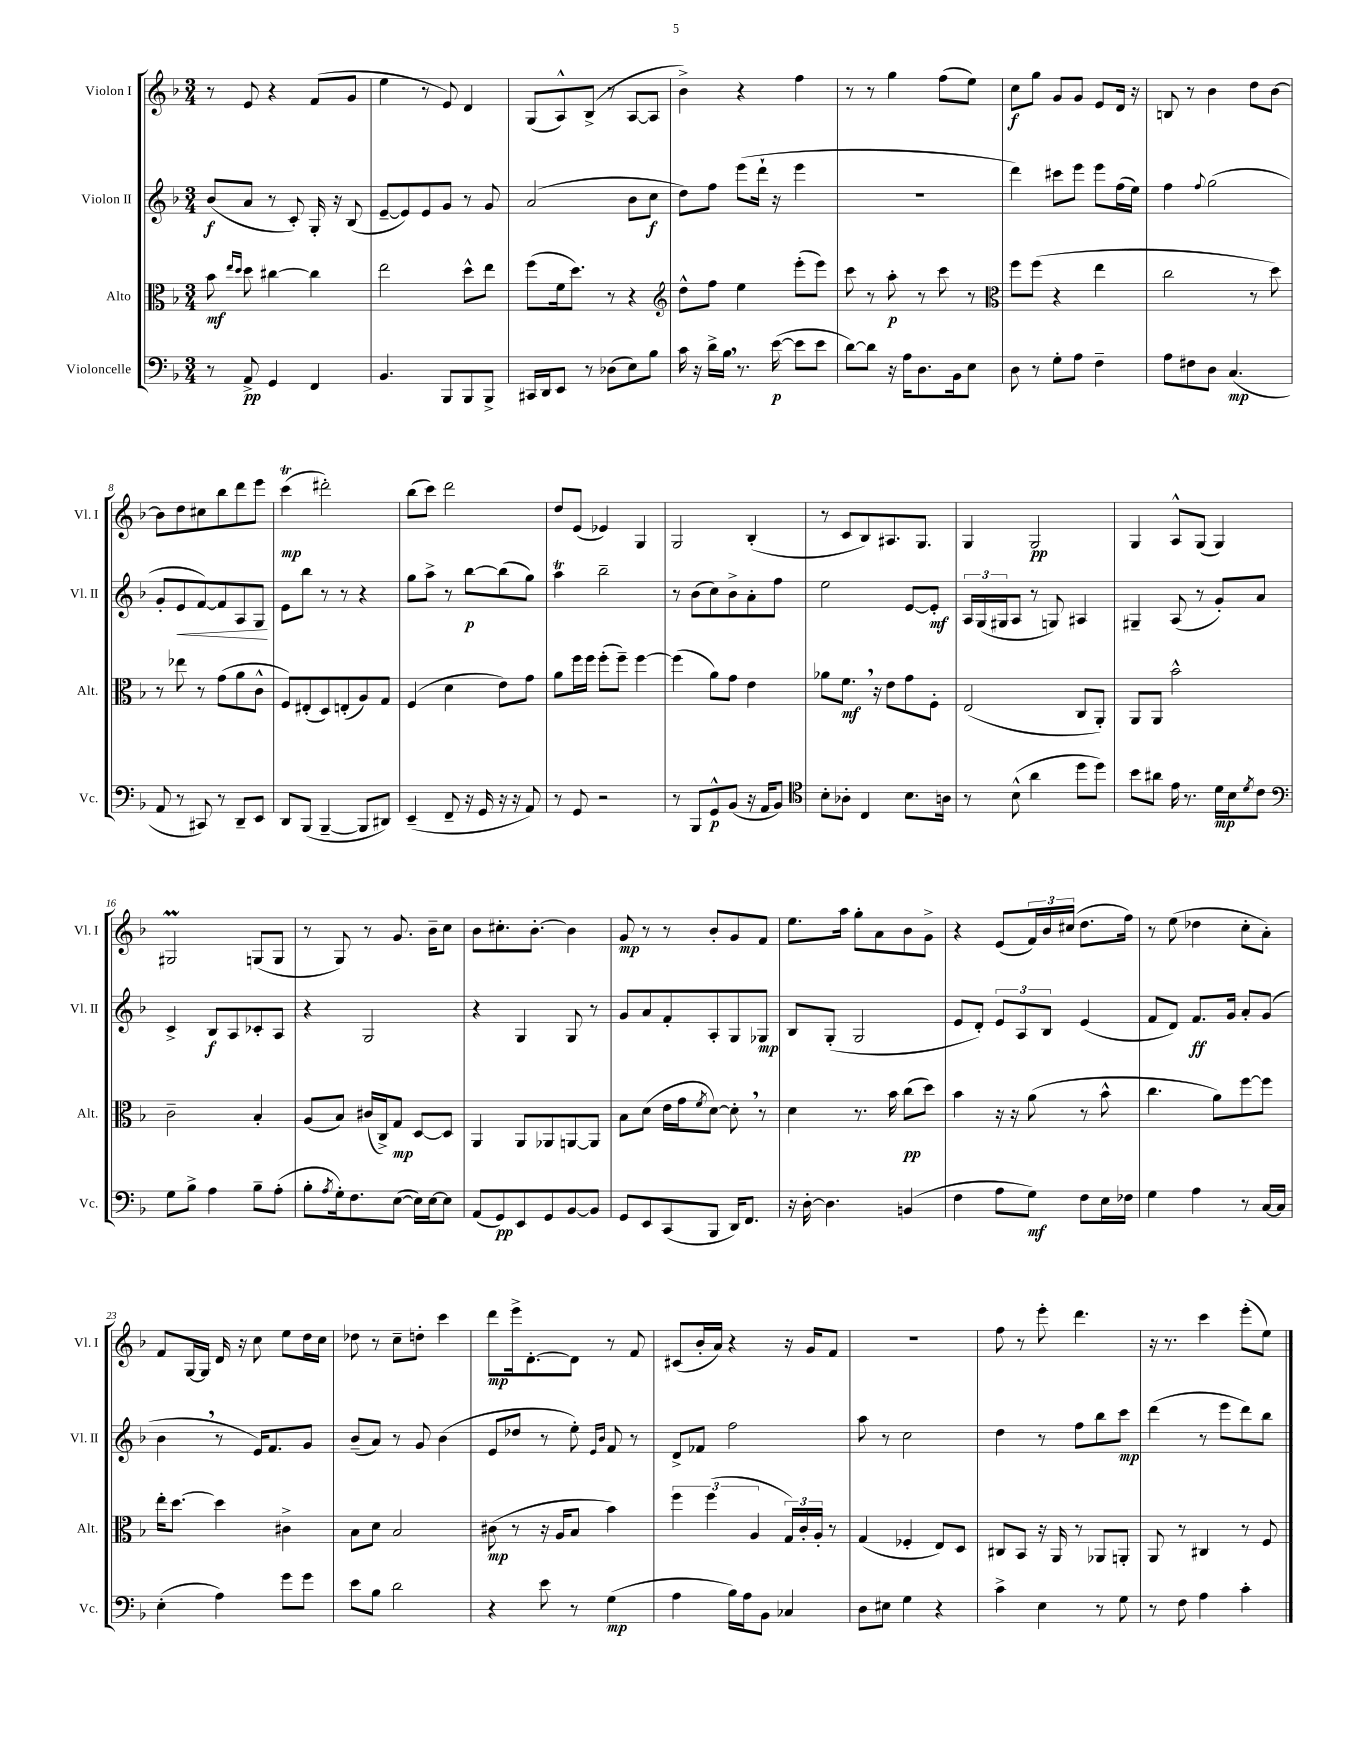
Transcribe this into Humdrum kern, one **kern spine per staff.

**kern	**dynam	**kern	**dynam	**kern	**dynam	**kern	**dynam
*part4	*part4	*part3	*part3	*part2	*part2	*part1	*part1
*staff4	*staff4	*staff3	*staff3	*staff2	*staff2	*staff1	*staff1
*I"Violoncelle	*	*I"Alto	*	*I"Violon II	*	*I"Violon I	*
*I'Vc.	*	*I'Alt.	*	*I'Vl. II	*	*I'Vl. I	*
*clefF4	*	*clefC3	*	*clefG2	*	*clefG2	*
*k[b-]	*	*k[b-]	*	*k[b-]	*	*k[b-]	*
*M3/4	*	*M3/4	*	*M3/4	*	*M3/4	*
=1	=1	=1	=1	=1	=1	=1	=1
8r	.	8b-\	mf	(8b-/L	f	8r	.
.	.	16qqee/LL	.	.	.	.	.
.	.	16qqdd/JJ	.	.	.	.	.
8AA^/	pp	8dd\	.	8a/J	.	8e/	.
4GG/	.	[4cc#X\	.	8r	.	4r	.
.	.	.	.	8c'/)	.	.	.
4FF/	.	4cc#\]	.	16G'/	.	(8f/L	.
.	.	.	.	16r	.	.	.
.	.	.	.	(8B-/	.	8g/J	.
=2	=2	=2	=2	=2	=2	=2	=2
4.BB-/	.	2ee\	.	[8e~/L	.	4ee\	.
.	.	.	.	8e/])	.	.	.
.	.	.	.	8e/	.	8r	.
8BBB-/L	.	.	.	8g/J	.	8e/)	.
8BBB-/	.	8dd^^\L	.	8r	.	4d/	.
8BBB-^/J	.	8ee\J	.	8g/	.	.	.
=3	=3	=3	=3	=3	=3	=3	=3
16CC#X/LL	.	(8ff\L	.	(2a/	.	(8G/L	.
16DD/J	.	.	.	.	.	.	.
8EE/J	.	16f\k	.	.	.	8A^^/)	.
.	.	8.dd\J)	.	.	.	.	.
8r	.	.	.	.	.	(8B-^/J	.
(8D-X\L	.	8r	.	.	.	8r	.
8E\)	.	4r	.	8b-\L	.	[8A/L	.
8B-\J	.	.	.	8cc\J	f	8A/J]	.
=4	=4	=4	=4	=4	=4	=4	=4
*	*	*clefG2	*	*	*	*	*
16c\	.	8dd^^\L	.	8dd\L)	.	4b-^\)	.
16r	.	.	.	.	.	.	.
16d^\LL	.	8ff\J	.	8ff\J	.	.	.
16B-,\JJ	.	.	.	.	.	.	.
8.r	.	4ee\	.	(8eee\L	.	4r	.
.	.	.	.	16ddd`\Jk	.	.	.
([16e\	p	.	.	16r	.	.	.
8e\L]	.	(8eee'\L	.	4eee\	.	4ff\	.
8e\J	.	8eee\J)	.	.	.	.	.
=5	=5	=5	=5	=5	=5	=5	=5
[8d\L)	.	8ccc\	.	2.r	.	8r	.
8d\J]	.	8r	.	.	.	8r	.
16r	.	8aa'\	p	.	.	4gg\	.
16A\KL	.	.	.	.	.	.	.
8.D\	.	8r	.	.	.	.	.
.	.	8ccc\	.	.	.	(8ff\L	.
16BB-\k	.	.	.	.	.	.	.
8E\J	.	8r	.	.	.	8ee\J)	.
=6	=6	=6	=6	=6	=6	=6	=6
*	*	*clefC3	*	*	*	*	*
8D\	.	8ff\L	.	4ddd\)	.	8cc\L	f
8r	.	(8ff\J	.	.	.	8gg\J	.
8G'\L	.	4r	.	8ccc#X\L	.	8g/L	.
8A\J	.	.	.	8eee\J	.	8g/J	.
4F~\	.	4ee\	.	8eee\L	.	8e/L	.
.	.	.	.	(16ff\L	.	16d/Jk	.
.	.	.	.	16ee\JJ)	.	16r	.
=7	=7	=7	=7	=7	=7	=7	=7
8A\L	.	2cc\	.	4ff\	.	8Bn/	.
8F#X\	.	.	.	.	.	8r	.
.	.	.	.	8qqff/	.	.	.
8D\J	.	.	.	(2gg\	.	4b-\	.
(4.C/	mp	.	.	.	.	.	.
.	.	8r	.	.	.	8dd\L	.
.	.	8dd\)	.	.	.	[8b-\J	.
!!LO:LB:g=z
=8	=8	=8	=8	=8	=8	=8	=8
8AA/	.	8r	.	8g'/L	.	8b-\L]	.
!	!	!	!	!	!LO:HP:b	!	!
8r	.	8ee-X\	.	8e/	<	8dd\	.
8CC#X/)	.	8r	.	[8f/)	.	8cc#X\	.
8r	.	(8g\L	.	8f/]	.	8bb-\	.
8DD~/L	.	8a\	.	8A/	.	8ddd\	.
8EE/J	.	8c^^\J	.	8G/J	.	8eee\J	.
.	.	.	.	.	[	.	.
=9	=9	=9	=9	=9	=9	=9	=9
8DD/L	.	8F/L)	.	8e\L	.	(4cccT\	mp
(8BBB-/J	.	(8E#X'/	.	8bb-\J	.	.	.
[4BBB-~/	.	8D/)	.	8r	.	2ddd#X'\)	.
.	.	(8En'/	.	8r	.	.	.
8BBB-/L]	.	8A/)	.	4r	.	.	.
8DD#X/J)	.	8G/J	.	.	.	.	.
=10	=10	=10	=10	=10	=10	=10	=10
(4EE~/	.	(4F/	.	8gg\L	.	(8bb-\L	.
.	.	.	.	8aa^\J	.	8ccc\J)	.
8FF~/	.	4d\	.	8r	.	2ddd\	.
16r	.	.	.	[8bb-\L	p	.	.
16GG/	.	.	.	.	.	.	.
16r	.	8e\L)	.	(8bb-\]	.	.	.
16r	.	.	.	.	.	.	.
8AA/)	.	8g\J	.	8gg\J)	.	.	.
=11	=11	=11	=11	=11	=11	=11	=11
8r	.	8a\L	.	4aat\	.	8dd/L	.
8GG/	.	16ff\L	.	.	.	(8e/J	.
.	.	16ff\JJ	.	.	.	.	.
2r	.	(8ff'\L	.	2bb-~\	.	4e-X/)	.
.	.	8ff~\J)	.	.	.	.	.
.	.	[4ff\	.	.	.	4G/	.
=12	=12	=12	=12	=12	=12	=12	=12
8r	.	(4ff\]	.	8r	.	2G/	.
8BBB-/L	.	.	.	(8b-\L	.	.	.
8GG^^/	p	8a\L)	.	8cc\)	.	.	.
(8BB-/J	.	8g\J	.	8b-^\	.	.	.
16r	.	4e\	.	8a'\	.	(4B-'/	.
16AA/KL	.	.	.	.	.	.	.
8BB-/J)	.	.	.	8ff\J	.	.	.
=13	=13	=13	=13	=13	=13	=13	=13
*clefC4	*	*	*	*	*	*	*
8B-'\L	.	8a-X\L	.	2ee\	.	8r	.
8A-X'\J	.	8.f,\J	mf	.	.	8c/L	.
4C/	.	.	.	.	.	8B-/)	.
.	.	16r	.	.	.	.	.
.	.	8e\L	.	.	.	8.A#X/	.
8.B-\L	.	8g\	.	[8e/L	.	.	.
.	.	.	.	.	.	8.G/J	.
.	.	8F'\J	.	8e'/J]	mf	.	.
16An\Jk	.	.	.	.	.	.	.
=14	=14	=14	=14	=14	=14	=14	=14
8r	.	(2E/	.	24A/LL	.	4G/	.
.	.	.	.	(24G/	.	.	.
.	.	.	.	24G#X/J	.	.	.
(8B-^^\	.	.	.	8A/J	.	.	.
4a\	.	.	.	8r	.	2G/	pp
.	.	.	.	8Gn/)	.	.	.
8dd\L	.	8C/L	.	4A#X/	.	.	.
8dd\J)	.	8AA'/J)	.	.	.	.	.
=15	=15	=15	=15	=15	=15	=15	=15
8b-\L	.	8AA/L	.	4G#X~/	.	4G/	.
8a#X\J	.	8AA/J	.	.	.	.	.
16e\	.	2b-^^\	.	(8A/	.	8A^^/L	.
8.r	.	.	.	.	.	.	.
.	.	.	.	8r	.	(8G/J	.
16d\LL	mp	.	.	8g'/L)	.	4G/)	.
16B-\J	.	.	.	.	.	.	.
8qd/	.	.	.	.	.	.	.
8c\J	.	.	.	8a/J	.	.	.
!!LO:LB:g=z
=16	=16	=16	=16	=16	=16	=16	=16
*clefF4	*	*	*	*	*	*	*
8G\L	.	2c~\	.	4c^/	.	2G#Xm/	.
8B-^\J	.	.	.	.	.	.	.
4A\	.	.	.	8B-/L	f	.	.
.	.	.	.	8A/	.	.	.
8B-~\L	.	4B-'/	.	8c-X'/	.	(8Gn/L	.
(8A'\J	.	.	.	8A/J	.	8G/J	.
=17	=17	=17	=17	=17	=17	=17	=17
8B-'\L	.	(8A/L	.	4r	.	8r	.
8qA/	.	.	.	.	.	.	.
16G'\k)	.	8B-/J)	.	.	.	8G/)	.
8.F\	.	.	.	.	.	.	.
.	.	(16c#X/LL	.	2G/	.	8r	.
.	.	16C^/J)	.	.	.	.	.
([8E\J	.	8G/J	mp	.	.	8.g/	.
16E\LL])	.	[8D/L	.	.	.	.	.
[16E\J	.	.	.	.	.	16b-~\KL	.
8E\J]	.	8D/J]	.	.	.	8cc\J	.
=18	=18	=18	=18	=18	=18	=18	=18
(8AA/L	.	4AA/	.	4r	.	8b-\L	.
8GG/)	pp	.	.	.	.	8.cc#X'\	.
8EE/	.	8AA/L	.	4G/	.	.	.
.	.	.	.	.	.	[8.b-'\J	.
8GG/	.	8AA-X/	.	.	.	.	.
[8BB-/	.	[8AAn/	.	8G/	.	4b-\]	.
8BB-/J]	.	8AA/J]	.	8r	.	.	.
=19	=19	=19	=19	=19	=19	=19	=19
8GG/L	.	8B-\L	.	8g/L	.	8g/	mp
8EE/	.	(8d\J	.	8a/	.	8r	.
(8CC/	.	16e\LL	.	8f'/	.	8r	.
.	.	16g\J	.	.	.	.	.
.	.	8qf/	.	.	.	.	.
8BBB-/J	.	[8d\J)	.	8A'/	.	8b-'/L	.
16DD/KL)	.	8d',\]	.	8G/	.	8g/	.
8.FF/J	.	.	.	.	.	.	.
.	.	8r	.	8G-X/J	mp	8f/J	.
=20	=20	=20	=20	=20	=20	=20	=20
16r	.	4d\	.	8B-/L	.	8.ee\L	.
[16D'\	.	.	.	.	.	.	.
4.D\]	.	.	.	(8G'/J	.	.	.
.	.	.	.	.	.	16aa\Jk	.
.	.	8.r	.	2G/	.	8gg'\L	.
.	.	.	.	.	.	8a\	.
.	.	16b-\	.	.	.	.	.
(4BBn/	.	(8cc\L	pp	.	.	8b-\	.
.	.	8dd\J)	.	.	.	8g^\J	.
=21	=21	=21	=21	=21	=21	=21	=21
4F\	.	4b-\	.	8e/L	.	4r	.
.	.	.	.	8d'/J)	.	.	.
8A\L	.	16r	.	12e/L	.	(8e/L	.
.	.	16r	.	.	.	.	.
.	.	.	.	12A/	.	.	.
8G\J)	mf	(8a\	.	.	.	24f/L)	.
.	.	.	.	12B-/J	.	24b-/	.
.	.	.	.	.	.	(24cc#X/JJ	.
8F\L	.	8r	.	(4e/	.	8.dd\L	.
16E\L	.	8b-^^\	.	.	.	.	.
16F-X\JJ	.	.	.	.	.	16ff\Jk)	.
=22	=22	=22	=22	=22	=22	=22	=22
4G\	.	4.cc\	.	8f/L	.	8r	.
.	.	.	.	8d/J)	.	(8ee\	.
4A\	.	.	.	8.f/L	ff	4dd-X\	.
.	.	8a\L)	.	.	.	.	.
.	.	.	.	16g/Jk	.	.	.
8r	.	[8ff\	.	8a'/L	.	8cc'\L	.
[16C/LL	.	8ff\J]	.	(8g/J	.	8a'\J)	.
16C/JJ]	.	.	.	.	.	.	.
!!LO:LB:g=z
=23	=23	=23	=23	=23	=23	=23	=23
(4E'\	.	16ee'\KL	.	4b-,\	.	8f/L	.
.	.	[8.dd\J	.	.	.	.	.
.	.	.	.	.	.	[16G/L	.
.	.	.	.	.	.	16G/JJ]	.
4A\)	.	4dd\]	.	8r	.	16d/	.
.	.	.	.	.	.	16r	.
.	.	.	.	16e/KL)	.	8cc\	.
.	.	.	.	8.f/	.	.	.
8g\L	.	4c#X^\	.	.	.	8ee\L	.
8g\J	.	.	.	8g/J	.	16dd\L	.
.	.	.	.	.	.	16cc\JJ	.
=24	=24	=24	=24	=24	=24	=24	=24
8e\L	.	8B-\L	.	(8b-~/L	.	8dd-X\	.
8B-\J	.	8d\J	.	8a/J)	.	8r	.
2d\	.	2B-/	.	8r	.	8cc~\L	.
.	.	.	.	8g/	.	8ddn'\J	.
.	.	.	.	(4b-\	.	4ccc\	.
=25	=25	=25	=25	=25	=25	=25	=25
4r	.	(8c#X\	mp	8e/L	.	8ddd\L	mp
.	.	8r	.	8dd-X/J	.	16eee^\k	.
.	.	.	.	.	.	[8.d'\	.
8e\	.	16r	.	8r	.	.	.
.	.	16A/KL	.	.	.	.	.
8r	.	8B-/J	.	8ee'\)	.	8d\J]	.
.	.	.	.	16qqe/LL	.	.	.
.	.	.	.	16qqb-/JJ	.	.	.
(4G\	mp	4b-\)	.	8f/	.	8r	.
.	.	.	.	8r	.	8f/	.
=26	=26	=26	=26	=26	=26	=26	=26
4A\	.	6ff\	.	8d^/L	.	(8c#X/L	.
.	.	.	.	8f-X/J	.	16b-'/L	.
.	.	(6ff\	.	.	.	.	.
.	.	.	.	.	.	16a/JJ)	.
16B-\LL)	.	.	.	2ff\	.	4r	.
16A\J	.	.	.	.	.	.	.
.	.	6A/	.	.	.	.	.
8BB-\J	.	.	.	.	.	.	.
4C-X/	.	24G/LL)	.	.	.	16r	.
.	.	24c'/	.	.	.	.	.
.	.	.	.	.	.	16g/KL	.
.	.	24A'/JJ	.	.	.	.	.
.	.	8r	.	.	.	8f/J	.
=27	=27	=27	=27	=27	=27	=27	=27
8D\L	.	(4G/	.	8aa\	.	2.r	.
8E#X\J	.	.	.	8r	.	.	.
4G\	.	4F-X'/	.	2cc\	.	.	.
4r	.	8E/L)	.	.	.	.	.
.	.	8D/J	.	.	.	.	.
=28	=28	=28	=28	=28	=28	=28	=28
4c^\	.	8C#X/L	.	4dd\	.	8ff\	.
.	.	8BB-/J	.	.	.	8r	.
4E\	.	16r	.	8r	.	8eee'\	.
.	.	16AA/	.	.	.	.	.
.	.	8r	.	8ff\L	.	4.ddd\	.
8r	.	8AA-X/L	.	8bb-\	.	.	.
8G\	.	8AAn'/J	.	8ccc\J	mp	.	.
=29	=29	=29	=29	=29	=29	=29	=29
8r	.	8AA/	.	(4ddd\	.	16r	.
.	.	.	.	.	.	8.r	.
8F\	.	8r	.	.	.	.	.
4A\	.	4C#X/	.	8r	.	4ccc\	.
.	.	.	.	8eee\L	.	.	.
4c'\	.	8r	.	8ddd\)	.	(8eee'\L	.
.	.	8F/	.	8bb-\J	.	8ee\J)	.
==	==	==	==	==	==	==	==
*-	*-	*-	*-	*-	*-	*-	*-
